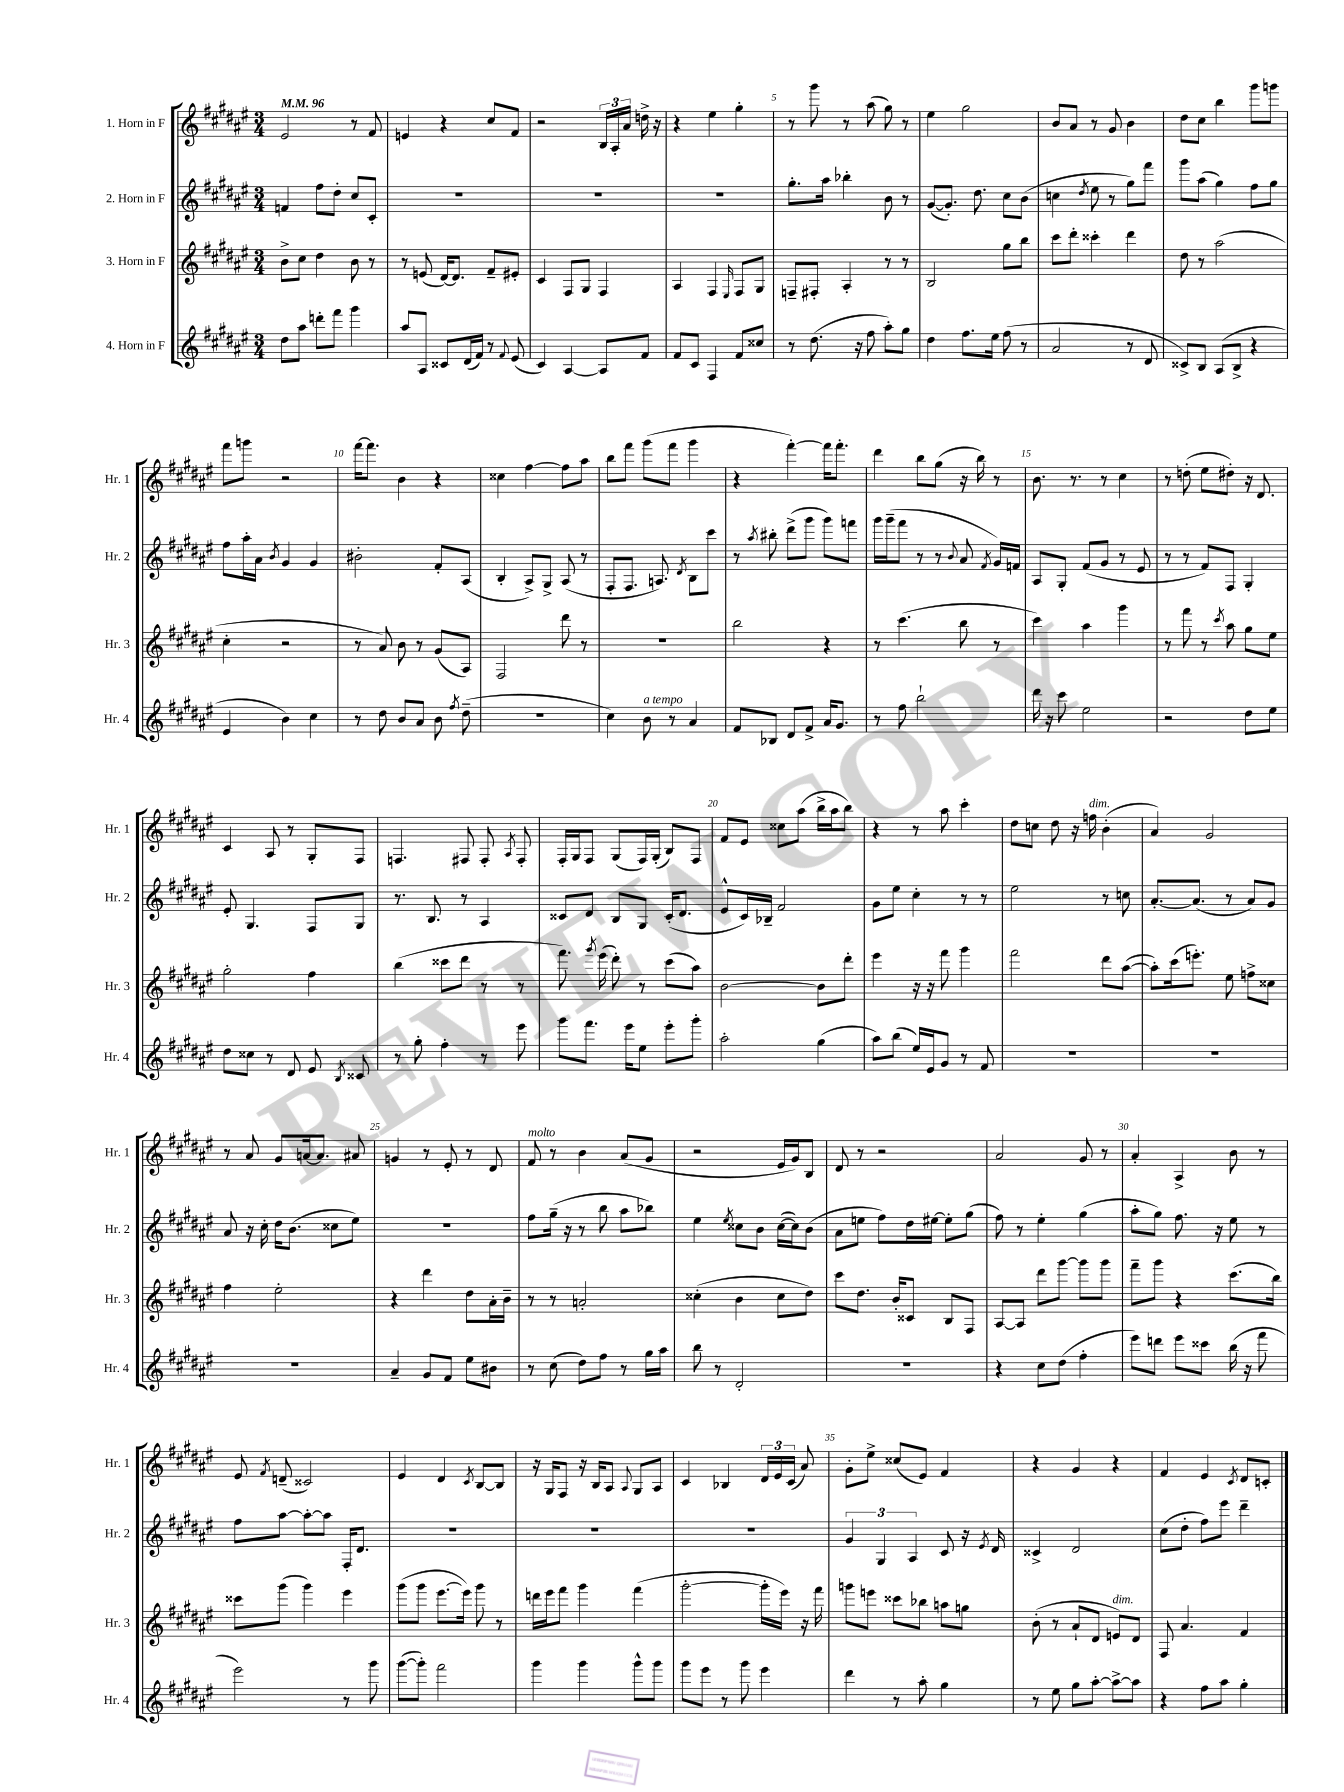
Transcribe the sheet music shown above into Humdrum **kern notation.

**kern	**kern	**kern	**kern
*part4	*part3	*part2	*part1
*staff4	*staff3	*staff2	*staff1
*I"4. Horn in F	*I"3. Horn in F	*I"2. Horn in F	*I"1. Horn in F
*I'Hr. 4	*I'Hr. 3	*I'Hr. 2	*I'Hr. 1
*clefG2	*clefG2	*clefG2	*clefG2
*k[f#c#g#d#a#e#]	*k[f#c#g#d#a#e#]	*k[f#c#g#d#a#e#]	*k[f#c#g#d#a#e#]
*M3/4	*M3/4	*M3/4	*M3/4
*MM96	*MM96	*MM96	*MM96
=1	=1	=1	=1
8dd#\L	8b^\L	4fn/	2e#/
8aa#\J	8cc#\J	.	.
8dddn'\L	4dd#\	8ff#\L	.
8fff#\J	.	8dd#'\J	.
4ggg#\	8b\	8cc#/L	8r
.	8r	8c#'/J	8f#/
=2	=2	=2	=2
8aa#/L	8r	2.r	4en/
8A#/J	(8en/	.	.
8c##X/L	[16d#/KL)	.	4r
.	8.d#/J]	.	.
(16d#/L	.	.	.
16f#/JJ)	.	.	.
8r	8f#~/L	.	8cc#/L
8qqf#/	.	.	.
(8e#/	8e#X'/J	.	8f#/J
=3	=3	=3	=3
4c#/)	4c#/	2.r	2r
[4A#/	8F#/L	.	.
.	8G#/J	.	.
8A#/L]	4F#/	.	24B/LL
.	.	.	24A#'/
.	.	.	24a#/JJ
8f#/J	.	.	16ddn^\
.	.	.	16r
=4	=4	=4	=4
8f#/L	4A#/	2.r	4r
8c#/J	.	.	.
4F#/	4F#/	.	4ee#\
.	16qqE#/	.	.
8f#/L	8F#/L	.	4gg#'\
8cc##X/J	8G#/J	.	.
=5	=5	=5	=5
8r	8Fn~/L	8.gg#'\L	8r
(8.dd#\	8F#X'/J	.	8ggg#\
.	.	16aa#\Jk	.
.	4A#'/	4bb-X'\	8r
16r	.	.	.
8ff#\	.	.	(8aa#\
8aa#'\L)	8r	8b\	8gg#\)
8gg#\J	8r	8r	8r
=6	=6	=6	=6
4dd#\	2B/	([8g#/L	4ee#\
.	.	8.g#'/J])	.
8.ff#\L	.	.	2gg#\
.	.	8.dd#\	.
16ee#\Jk	.	.	.
(8ff#\	8gg#\L	8cc#\L	.
8r	8bb\J	(8b\J	.
=7	=7	=7	=7
2a#/	8ccc#\L	4ccn\	8b/L
.	8ddd#'\J	.	8a#/J
.	.	8qdd#/	.
.	4ccc##X'\	8ee#\	8r
.	.	8r	8g#/
8r	4ddd#\	8gg#\L)	4b\
8d#/	.	8fff#\J	.
=8	=8	=8	=8
8c##X^/L)	8dd#\	8ggg#\L	8dd#\L
8B/J	8r	(8aa#\J	8cc#\J
(8A#/L	(2aa#\	4gg#\)	4bb\
8B^/J	.	.	.
4r	.	8ff#\L	8ggg#\L
.	.	8gg#\J	8gggn\J
!!LO:LB:g=z
=9	=9	=9	=9
4e#/	4cc#'\	8ff#\L	8fff#\L
.	.	16aa#'\L	8gggn\J
.	.	16a#\JJ	.
.	.	8qb/	.
4b\)	2r	4g#/	2r
4cc#\	.	4g#/	.
=10	=10	=10	=10
8r	8r	2b#X'\	[16fff#\KL
.	.	.	8.fff#\J]
8dd#\	8a#/)	.	.
8b/L	8b\	.	4b\
8a#/J	8r	.	.
8b\	(8g#/L	8f#'/L	4r
8qff#/	.	.	.
(8dd#~\	8A#/J)	(8A#/J	.
=11	=11	=11	=11
2.r	2F#/	4B'/	4cc##X\
.	.	8A#^/L)	[4ff#\
.	.	8G#^/J	.
.	8ddd#\	(8A#/	8ff#\L]
.	8r	8r	8aa#\J
=12	=12	=12	=12
4cc#\)	2.r	8F#'/L	8bb\L
.	.	8.F#/J	8fff#\J
!LO:TX:a:i:t=a tempo	!	!	!
8b\	.	.	(8ggg#\L
.	.	8.An/)	.
8r	.	.	8fff#\J
.	.	8qd#/	.
4a#/	.	8B\L	4ggg#\
.	.	8ccc#\J	.
=13	=13	=13	=13
8f#/L	2bb\	8r	4r
.	.	8qaa#/	.
8B-X/J	.	8bb#X'\	.
8d#/L	.	(8ddd#^\L	[4fff#'\)
8f#^/J	.	8ggg#\J	.
16a#/KL	4r	8ggg#\L)	16fff#\KL]
8.g#/J	.	.	8.fff#'\J
.	.	8fffn\J	.
=14	=14	=14	=14
8r	8r	16ggg#\LL	4ddd#\
.	.	(16ggg#~\J	.
8ff#\	(4.ccc#\	8fff#\J	.
2bb`\	.	8r	8bb\L
.	.	8r	(8gg#\J
.	.	8qqb/	.
.	8bb\	8a#/	16r
.	.	.	16bb\)
.	.	8qf#/	.
.	8r	16g#/LL)	8r
.	.	16fn/JJ	.
=15	=15	=15	=15
16ddd#\	4ccc#\)	8A#/L	8.b\
16r	.	.	.
8ccc#\	.	8G#'/J	.
.	.	.	8.r
2ee#\	4aa#\	(8f#/L	.
.	.	8g#/J	8r
.	4ggg#\	8r	4cc#\
.	.	8e#/	.
=16	=16	=16	=16
2r	8r	8r	8r
.	8fff#\	8r	(8ddn'\
.	8r	8f#/L)	8ee#\L
.	8qccc#/	.	.
.	8aa#\	8F#/J	8dd#X'\J)
8dd#\L	8gg#\L	4G#'/	16r
.	.	.	8.d#/
8ee#\J	8ee#\J	.	.
!!LO:LB:g=z
=17	=17	=17	=17
8dd#\L	2gg#'\	8e#'/	4c#/
8cc##X\J	.	4.G#/	.
8r	.	.	8A#/
8d#/	.	.	8r
8e#/	4ff#\	8F#/L	8G#'/L
8qB/	.	.	.
8c##X/	.	8G#/J	8F#/J
=18	=18	=18	=18
8r	(4bb\	8.r	4.Fn/
8gg#'\	.	.	.
.	.	8.B/	.
4ff#'\	8ccc##X\L	.	.
.	8ddd#\J	8r	8F#X/
8r	8r	4A#/	8F#'/
.	.	.	8qA#/
8eee#\	8r	.	8F#'/
=19	=19	=19	=19
8ggg#\L	8.fff#\)	8c##X/L	16F#'/LL
.	.	.	16G#/J
8.fff#\J	.	8d#/J	8F#/J
.	8qggg#/	.	.
.	(16eee#\	.	.
.	8ddd#'\)	8B/L	(8G#/L
16eee#\KL	.	.	.
8ee#\J	8r	8G#/J	16F#/L)
.	.	.	(16G#'/JJ
8eee#'\L	(8ccc#\L	(16c##'/KL	8B/L)
.	.	8.d#/J	.
8ggg#'\J	8aa#\J)	.	8F#/J
=20	=20	=20	=20
2aa#'\	[2b\	8e#^^/L	8f#/L
.	.	16c#/L)	8e#/J
.	.	16B-X~/JJ	.
.	.	2f#/	8cc##X\L
.	.	.	(8aa#\J
(4gg#\	8b\L]	.	16bb^\LL
.	.	.	16aa#\J
.	8ddd#'\J	.	8bb\J)
=21	=21	=21	=21
8aa#\L)	4eee#\	8g#\L	4r
(8bb\J	.	8ee#\J	.
16ee#/LL)	16r	4cc#'\	8r
16e#/J	16r	.	.
8g#/J	8fff#\	.	8aa#\
8r	4ggg#\	8r	4ccc#'\
8f#/	.	8r	.
=22	=22	=22	=22
2.r	2fff#\	2ee#\	8dd#\L
.	.	.	8ccn\J
.	.	.	8dd#\
.	.	.	16r
!	!	!	!LO:TX:a:i:t=dim.
.	.	.	16ffn\
.	8ddd#\L	8r	(4b'\
.	([8aa#\J	8ccn\	.
=23	=23	=23	=23
2.r	8aa#'\L])	[8.a#'/L	4a#/)
.	(16ccc#\k	.	.
.	8.eeen'\J)	(8.a#/J]	.
.	.	.	2g#/
.	8ee#\	8r	.
.	8ffn^\L	8a#/L)	.
.	8cc##X\J	8g#/J	.
!!LO:LB:g=z
=24	=24	=24	=24
2.r	4ff#\	8a#/	8r
.	.	16r	8a#/
.	.	16cc#'\	.
.	2ee#'\	16dd#\KL	8g#/L
.	.	(8.b\J	.
.	.	.	[16an/k
.	.	.	8.a/J]
.	.	8cc##X\L	.
.	.	8ee#\J)	8a#X/
=25	=25	=25	=25
4a#~/	4r	2.r	4gn/
8g#/L	4ddd#\	.	8r
8f#/J	.	.	8e#'/
8ee#\L	8dd#\L	.	8r
8b#X\J	16a#'\L	.	8d#/
.	16b~\JJ	.	.
=26	=26	=26	=26
!	!	!	!LO:TX:a:i:t=molto
8r	8r	8ff#\L	8f#/
(8cc#\	8r	(16gg#~\Jk	8r
.	.	16r	.
8dd#\L)	2an'/	8r	4b\
8ff#\J	.	8bb\	.
8r	.	8aa#\L	(8a#/L
16gg#\LL	.	8bb-X\J)	8g#/J
16aa#\JJ	.	.	.
=27	=27	=27	=27
8bb\	(4cc##X'\	4ee#\	2r
8r	.	.	.
.	.	8qee#/	.
2d#'/	4b\	8cc##X\L	.
.	.	8b\J	.
.	8cc##\L	([16cc##\LL	16e#/LL
.	.	16cc##\J])	16g#/J)
.	8dd#\J)	(8b\J	8B/J
=28	=28	=28	=28
2.r	8ccc#\L	8a#\L	8d#/
.	8.dd#\J	8een\J	8r
.	.	8ff#\L)	2r
.	16b'/KL	.	.
.	8c##X/J	16dd#\L	.
.	.	[16ee#X\JJ	.
.	8B/L	8ee#'\L]	.
.	8F#/J	(8gg#\J	.
=29	=29	=29	=29
4r	[8A#/L	8ff#\)	2a#/
.	8A#/J]	8r	.
8cc#\L	8ddd#\L	4ee#'\	.
(8dd#\J	[8ggg#\J	.	.
4ff#'\	8ggg#\L]	(4gg#\	8g#/
.	8ggg#\J	.	8r
=30	=30	=30	=30
8eee#\L)	8fff#~\L	8aa#'\L	4a#'/
8dddn\J	8ggg#\J	8gg#\J)	.
8eee#\L	4r	8.ff#\	4A#^/
8ccc##X\J	.	.	.
.	.	16r	.
(16bb\	(8.ccc#\L	8ee#\	8b\
16r	.	.	.
8fff#\	.	8r	8r
.	16bb\Jk)	.	.
!!LO:LB:g=z
=31	=31	=31	=31
2eee#\)	8ccc##X\L	8ff#\L	8e#/
.	.	.	8qf#/
.	(8ggg#\J	[8aa#\J	(8dn~/
.	4ggg#\)	8aa#'\L_	2c##X/)
.	.	8aa#\J]	.
8r	4eee#\	16F#'/KL	.
.	.	8.d#/J	.
8ggg#\	.	.	.
=32	=32	=32	=32
([8ggg#\L	(8ggg#\L	2.r	4e#/
8ggg#'\J])	8ggg#\J	.	.
2fff#\	[8.eee#\L	.	4d#/
.	16eee#\Jk])	.	.
.	.	.	8qc#/
.	8ggg#\	.	[8B/L
.	8r	.	8B/J]
=33	=33	=33	=33
4ggg#\	16dddn\LL	2.r	16r
.	16eee#\J	.	16G#/KL
.	8fff#\J	.	8F#/J
4ggg#\	4ggg#\	.	16r
.	.	.	16B/KL
.	.	.	8A#/J
.	.	.	8qqA#/
8ggg#^^\L	(4fff#\	.	8G#/L
8ggg#\J	.	.	8A#/J
=34	=34	=34	=34
8ggg#\L	[2ggg#'\	2.r	4c#/
8eee#\J	.	.	.
8r	.	.	4B-X/
8ggg#\	.	.	.
4eee#\	16ggg#'\LL]	.	24d#/LL
.	.	.	24e#/
.	16eee#\JJ)	.	.
.	.	.	(24c#/JJ
.	16r	.	8a#/)
.	16fff#\	.	.
=35	=35	=35	=35
4ddd#\	8gggn\L	6g#/	8g#'\L
.	8eeen\J	.	8ee#^\J
.	.	6G#/	.
8r	8ccc##X\L	.	(8cc##X/L
.	.	6A#/	.
8aa#'\	8bb-X\J	.	8e#/J)
4gg#\	8aan\L	8c#/	4f#/
.	8ggn\J	16r	.
.	.	8qe#/	.
.	.	16d#/	.
=36	=36	=36	=36
8r	(8b'\	4c##X^/	4r
8ee#\	8r	.	.
8gg#\L	8a#`/L	2d#/	4g#/
[8aa#'\J	8d#/J	.	.
!	!LO:TX:a:i:t=dim.	!	!
8aa#^\L_	8en/L)	.	4r
8aa#\J]	8d#/J	.	.
=37	=37	=37	=37
4r	8F#/	(8cc#\L	4f#/
.	4.a#/	8dd#'\J	.
8ff#\L	.	8ff#\L)	4e#/
8aa#\J	.	8eee#\J	.
.	.	.	8qc#/
4gg#'\	4f#/	4ddd#~\	8d#/L
.	.	.	8cn'/J
==	==	==	==
*-	*-	*-	*-
